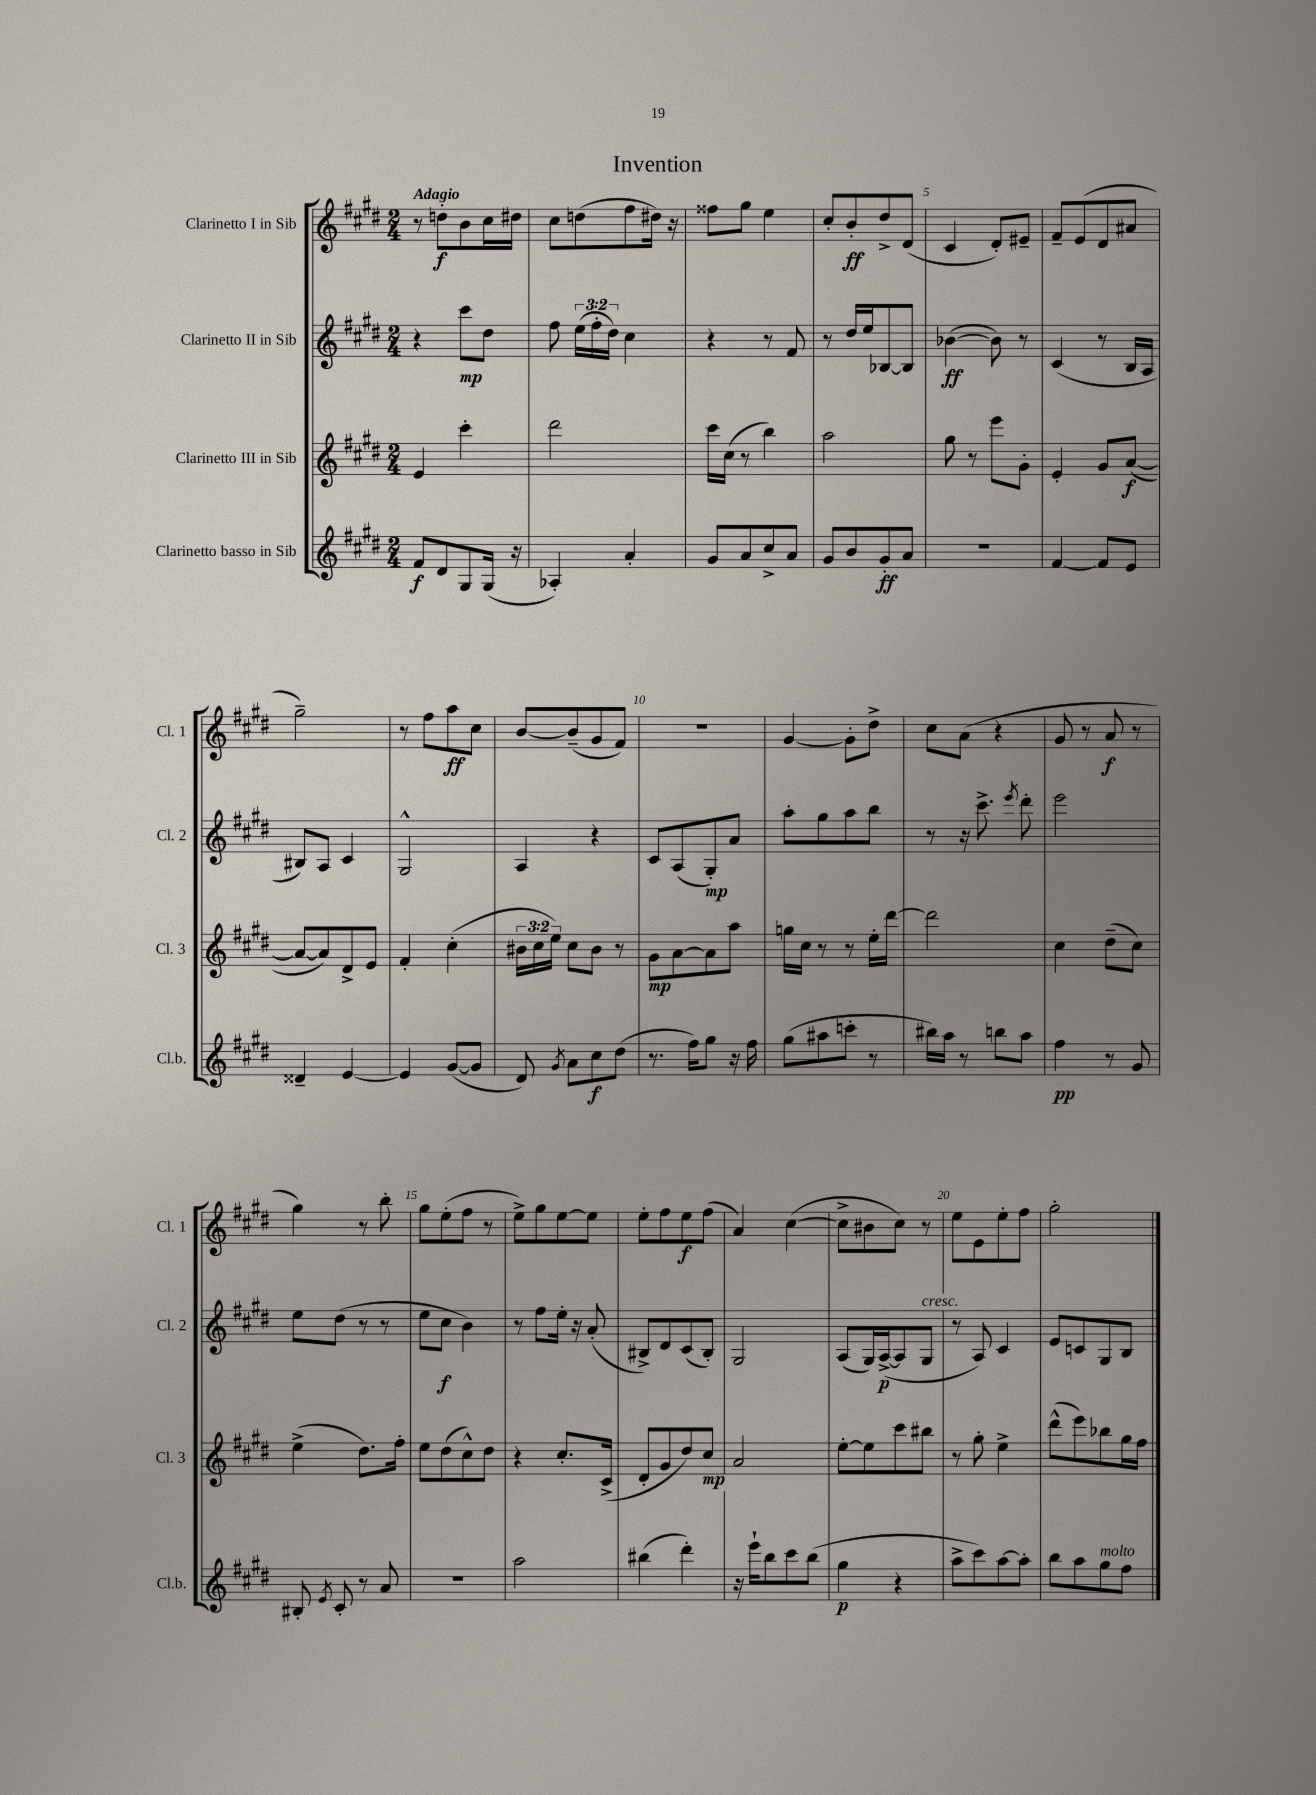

**kern	**kern	**kern	**kern
*staff4	*staff3	*staff2	*staff1
*clefG2	*clefG2	*clefG2	*clefG2
*k[f#c#g#d#]	*k[f#c#g#d#]	*k[f#c#g#d#]	*k[f#c#g#d#]
*M2/4	*M2/4	*M2/4	*M2/4
8f#	4e	4r	8r
8d#	.	.	8dd'
8G#	4ccc#'	8ccc#	8b
(16G#	.	8dd#	16cc#
16r	.	.	16dd#
=	=	=	=
4A-')	2ddd#	8ff#	8cc#
.	.	(24ee	(8dd
.	.	24ff#'	.
.	.	24dd#)	.
4a'	.	4cc#	8ff#
.	.	.	16dd#)
.	.	.	16r
=	=	=	=
8g#	16ccc#	4r	8ff##
.	(16cc#	.	.
8a	8r	.	8gg#
8cc#^	4bb)	8r	4ee
8a	.	8f#	.
=	=	=	=
8g#	2aa	8r	8cc#'
8b	.	16dd#	8b'
.	.	16ee	.
8g#'	.	[8B-	8dd#^
8a	.	8B-]	(8d#
=	=	=	=
2r	8gg#	([4b-	4c#
.	8r	.	.
.	8eee	8b-])	8d#')
.	8g#'	8r	8e#~
=	=	=	=
[4f#	4e'	(4c#	8f#~
.	.	.	(8e
8f#]	8g#	8r	8d#
8e	([8a	16B	8a#
.	.	16A	.
=	=	=	=
4d##~	8a_	8B#)	2gg#~)
.	8a])	8A	.
[4e	8d#^	4c#	.
.	8e	.	.
=	=	=	=
4e]	4f#'	2G#^^	8r
.	.	.	8ff#
([8g#	(4cc#'	.	8aa
8g#]	.	.	8cc#
=	=	=	=
8d#)	24b#	4A	[8b
.	24cc#	.	.
.	24ee)	.	.
8qg#	.	.	.
8a	8cc#	.	(8b~]
8cc#	8b#	4r	8g#
(8dd#	8r	.	8f#)
=	=	=	=
8.r	8g#	8c#	2r
.	[8a	(8A	.
16ff#)	.	.	.
8gg#	8a]	8G#')	.
16r	8aa	8a	.
16ff#	.	.	.
=	=	=	=
(8gg#	16gg	8aa'	[4g#
.	16cc#	.	.
8aa#	8r	8gg#	.
8ccc'	8r	8aa	8g#']
8r	16ee'	8bb	8dd#^
.	[16ddd#	.	.
=	=	=	=
16bb#)	2ddd#]	8r	8cc#
16aa	.	.	.
8r	.	16r	(8a
.	.	8.ccc#^	.
8bb	.	.	4r
.	.	8qeee	.
8aa	.	8ddd#'	.
=	=	=	=
4ff#	4cc#	2eee	8g#
.	.	.	8r
8r	(8dd#~	.	8a
8g#	8cc#)	.	8r
=	=	=	=
8B#'	(4ee^	8ee	4gg#)
8qe	.	.	.
8c#'	.	(8dd#	.
8r	8.dd#)	8r	8r
8a	.	8r	8bb'
.	16ff#'	.	.
=	=	=	=
2r	8ee	8ee	8gg#
.	(8dd#	8cc#	(8ee'
.	8cc#^^)	4b)	8ff#
.	8dd#	.	8r
=	=	=	=
2aa	4r	8r	8ee^)
.	.	8ff#	8gg#
.	8.cc#'	16ee'	[8ee
.	.	16r	.
.	.	(8a'	8ee]
.	(16c#^	.	.
=	=	=	=
(4bb#	8d#'	8B#^)	8ee'
.	8g#	8d#	8ff#
4ddd#')	8dd#)	(8c#	8ee
.	8cc#	8B#')	(8ff#
=	=	=	=
16r	2a	2G#	4a)
16eee`	.	.	.
8bb	.	.	.
8ccc#	.	.	([4cc#
(8bb	.	.	.
=	=	=	=
4gg#	[8ee'	(8A	8cc#^]
.	8ee]	16G#)	8b#
.	.	([16A^	.
4r	8ccc#	8A]	8cc#)
.	8bb#	8G#	8r
=	=	=	=
8aa^	8r	8r	8ee
8ccc#)	8gg#'	8A)	8e
[8aa	4ee^	4c#	8ee'
8aa']	.	.	8ff#
=	=	=	=
8bb	(8ddd#^^	8e	2gg#'
8aa	8eee)	8c	.
8gg#	8bb-	8G#	.
8ff#	16gg#	8B	.
.	16ff#	.	.
==	==	==	==
*-	*-	*-	*-
